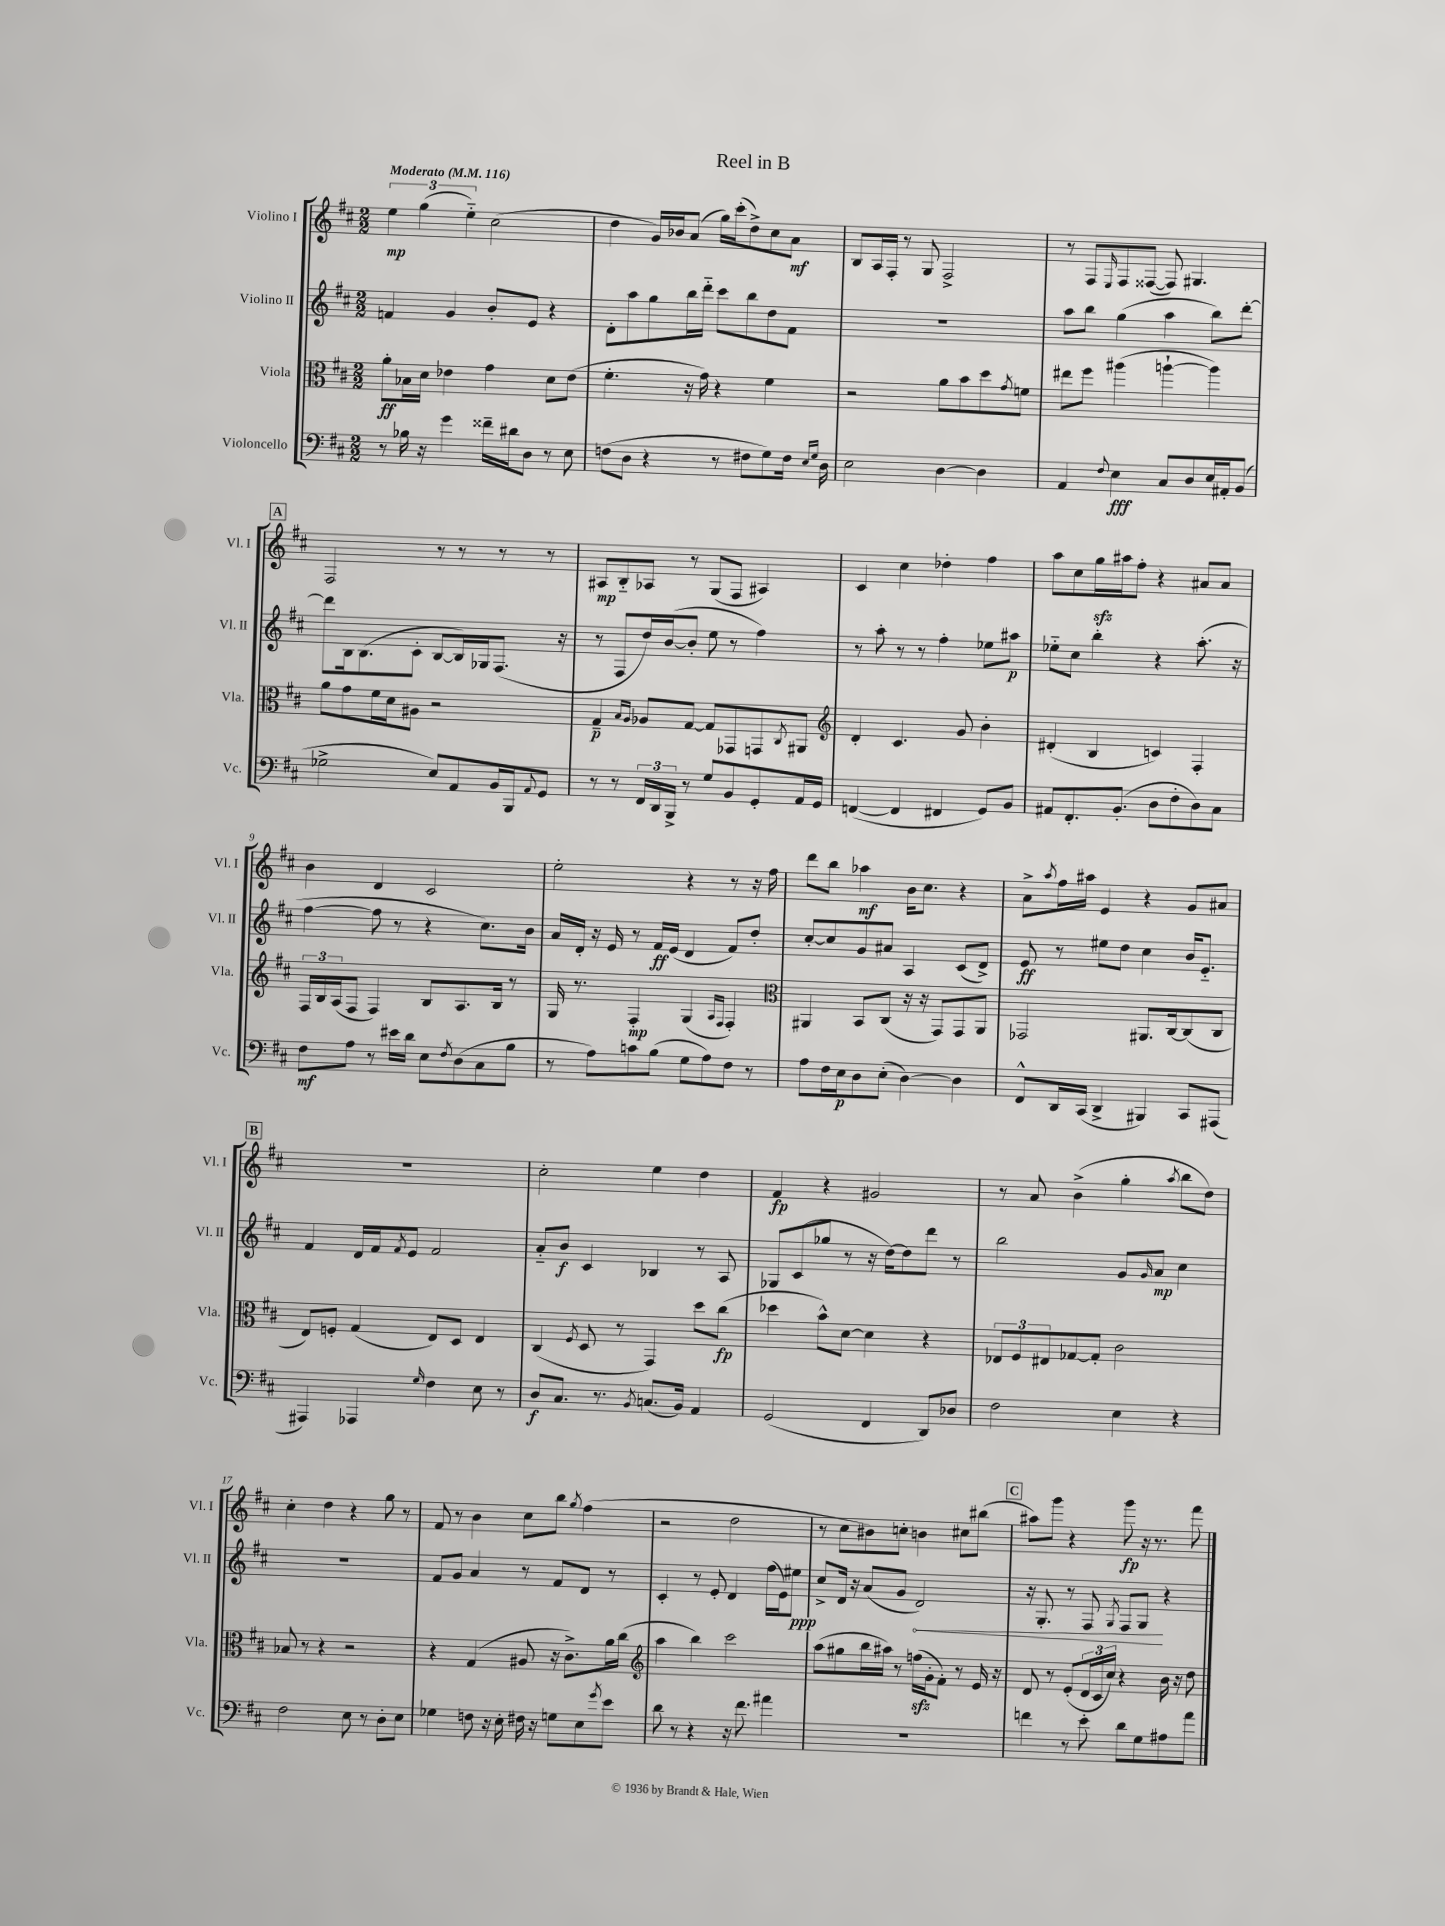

**kern	**kern	**kern	**kern
*staff4	*staff3	*staff2	*staff1
*clefF4	*clefC3	*clefG2	*clefG2
*k[f#c#]	*k[f#c#]	*k[f#c#]	*k[f#c#]
*M2/2	*M2/2	*M2/2	*M2/2
*MM116	*MM116	*MM116	*MM116
8r	8a'	4f	6ee
16B-	16B-	.	.
.	.	.	(6gg
16r	16d	.	.
4g	4e-	4g	.
.	.	.	6ee'~)
16f##~	4g	8b'	(2cc#
16d#	.	.	.
8D	.	8e	.
8r	8d	4r	.
8E	(8e-	.	.
=	=	=	=
(8F	4.f#'	8d'	4dd
8D	.	8aa	.
4r	.	8gg	16g)
.	.	.	16b-
.	16r	16bb	(8a
.	16g)	16ddd'~	.
8r	4r	8ccc#	16gg)
.	.	.	(16ccc#'
8F#	.	8bb	8dd^)
8G)	4f#	8dd	8cc#
16F#	.	8f#	8a
16qqE	.	.	.
16qqG	.	.	.
16D	.	.	.
=	=	=	=
2E	2r	1r	8B
.	.	.	16A
.	.	.	16F#'
.	.	.	8r
.	.	.	8G
[4D	8a	.	2F#^
.	8b	.	.
4D]	8dd	.	.
.	8qg	.	.
.	8f	.	.
=	=	=	=
4AA	8ee#	8aa	8r
.	8ff#	8bb	8F#
8qqF#	.	.	16qqE
4E	(4aa#	(4gg	8F#
.	.	.	([8F##
8C#	[4aa`	4aa	8F##])
8D	.	.	4.G#
16E	4aa])	8bb)	.
16AA#'	.	.	.
(8BB	.	[8ddd'	.
=	=	=	=
2G-^	8a	8ddd]	2F#
.	8g	16B	.
.	.	(8.B	.
.	16f#	.	.
.	16d	.	.
.	8A#	8c#'	.
8E)	2r	[8B	8r
8AA	.	16B])	8r
.	.	16G-	.
16BB	.	(8.F#	8r
16BBB	.	.	.
8qqAA	.	.	.
8GG	.	.	8r
.	.	16r	.
=	=	=	=
8r	4G~	8r	8A#
8r	.	8F#	8B'~
.	16qqB	.	.
.	16qqA	.	.
24FF#	8A-	16dd)	8A-
24DD	.	.	.
.	.	([16b	.
24BBB^	.	.	.
8r	[8G	8b']	8r
8G	8G]	8ee	(8G
8BB	8GG-	8r	8F#
8GG'	8GG	4ff#)	4A#)
.	8qC#	.	.
16AA	8AA#	.	.
16GG	.	.	.
=	=	=	=
*	*clefG2	*	*
([4FF	4d'	8r	4c#
.	.	8aa'	.
4FF]	4.c#	8r	4cc#
.	.	8r	.
4FF#	.	4ff#'	4dd-'
.	8g	.	.
8GG)	4b'	8ee-	4ff#
8BB	.	8aa#	.
=	=	=	=
8AA#	(4d#'	8ee-'~	8aa
8.FF#'	.	8cc#	8cc#
.	4B	4bb'	16gg
(8.BB'	.	.	16aa#
.	.	.	8ff#'
8D	4c)	4r	4r
8F#'	.	.	.
8D)	4F#'	(8.aa'	8a#
8C#	.	.	8a#
.	.	16r	.
=	=	=	=
8F#	24F#	[4ff#	4b
.	24B	.	.
.	(24A	.	.
8A	8F#	.	.
8r	4F#)	8ff#]	4d
16e#	.	8r	.
16d	.	.	.
8E	8B	4r	2c#
8qF#	.	.	.
(8D	8.A	.	.
8C#	.	8.cc#)	.
.	16B	.	.
8B	8r	.	.
.	.	16b	.
=	=	=	=
8r	16G	16a	2ee'
.	8.r	16d'	.
8A)	.	16r	.
.	.	16e	.
8c	4F#'	8r	.
(8B	.	16f#	.
.	.	(16e	.
8G	(4G	4d	4r
8A)	.	.	.
.	16qqA	.	.
.	16qqF#	.	.
8F#	4F#')	8f#)	8r
8r	.	8dd'	16r
.	.	.	16ff#
=	=	=	=
*	*clefC3	*	*
8A	4AA#	[8cc#'	8ddd
16F#	.	8cc#]	8bb
16E	.	.	.
8D	8BB	8g	4aa-
(8E'	(8C#	8a#	.
[4D)	16r	4A	16b
.	16r	.	8.cc#
.	8GG)	.	.
4D]	8GG	(8c#	4r
.	8AA#	8d^)	.
=	=	=	=
8FF#^^	2GG-	8e	8a^
.	.	.	8qaa
16DD	.	8r	16ff#
(16CC#	.	.	16aa#
4DD^	.	8ee#	4e
.	.	8dd	.
4BBB#)	8.AA#	4cc#	4r
.	[16C#	.	.
8CC#	(8C#]	16b	8g
.	.	8.e'~	.
(8AAA#	8C#	.	8a#
=	=	=	=
4AAA#)	8E)	4f#	1r
.	8F'	.	.
4AAA-	(4G	16d	.
.	.	16f#	.
.	.	8qf#	.
.	.	8e	.
16qqG	.	.	.
4F#	8E)	2f#	.
.	8D	.	.
8E	4E	.	.
8r	.	.	.
=	=	=	=
8D	(4C#	8a'~	2cc#'
8.C#	.	8b	.
.	8qF#	.	.
.	8D	4c#	.
8.r	.	.	.
.	8r	.	.
8qBB	.	.	.
(8.C	4GG)	4B-	4ee
16BB)	.	.	.
4AA	8dd	8r	4dd
.	(8cc#	8A	.
=	=	=	=
(2GG	4dd-	8G-	4f#
.	.	(8c#	.
.	8b^^)	8gg-	4r
.	[8d	8r	.
4FF#	4d]	16r	2g#
.	.	[16dd)	.
.	.	8dd]	.
8DD)	4r	8ddd	.
8D-	.	8r	.
=	=	=	=
2F#	12E-	2bb	8r
.	12F#	.	.
.	.	.	8a
.	12E#	.	.
.	[8G-	.	(4b^
.	8G-']	.	.
4E	2c#	8g	4gg'
.	.	16qqg	.
.	.	8a	.
.	.	.	8qaa
4r	.	4cc#	8bb
.	.	.	8dd)
=	=	=	=
2F#	8B-	1r	4cc#'
.	8r	.	.
.	4r	.	4dd
8E	2r	.	4r
8r	.	.	.
8D'	.	.	8gg
8E	.	.	8r
=	=	=	=
4G-	4r	8f#	8f#
.	.	8g	8r
8F	(4G	4a	4b
16r	.	.	.
16E'	.	.	.
16F#	8A#	8r	8cc#
16r	.	.	.
8G	16r	8f#	8bb
.	8.c#^)	.	.
.	.	.	8qgg
8E	.	8d	(4ff#
8qg	.	.	.
8e	16a	8r	.
.	(16cc#	.	.
=	=	=	=
*	*clefG2	*	*
8d	4aa	4c#'	2r
8r	.	.	.
4r	4bb)	8r	.
.	.	8e'	.
16r	2ccc#	4d	2dd
8.f#	.	.	.
4a#	.	(16ff#	.
.	.	16e)	.
.	.	8ee#	.
=	=	=	=
1r	(8aa	8cc#^	8r
.	8gg#	16d	8cc#
.	.	16r	.
.	16bb	(8a	8b#)
.	16aa#)	.	.
.	8r	8g	8cc'
.	(16ff	2d)	4b
.	16g'	.	.
.	8f#')	.	.
.	8r	.	8cc#
.	16e	.	(8bb#
.	16r	.	.
=	=	=	=
4f	8d	16r	8aa#)
.	.	8.G'	.
.	8r	.	8ggg
8r	(8e'	8r	4r
8e'	24d	8F#	.
.	24c#	.	.
.	24cc#)	.	.
.	.	8qG	.
8d	4r	8F#	8ggg
8G	.	8G	16r
.	.	.	8.r
8A#	16b	4r	.
.	16r	.	.
8a	8dd	.	8fff#
==	==	==	==
*-	*-	*-	*-
